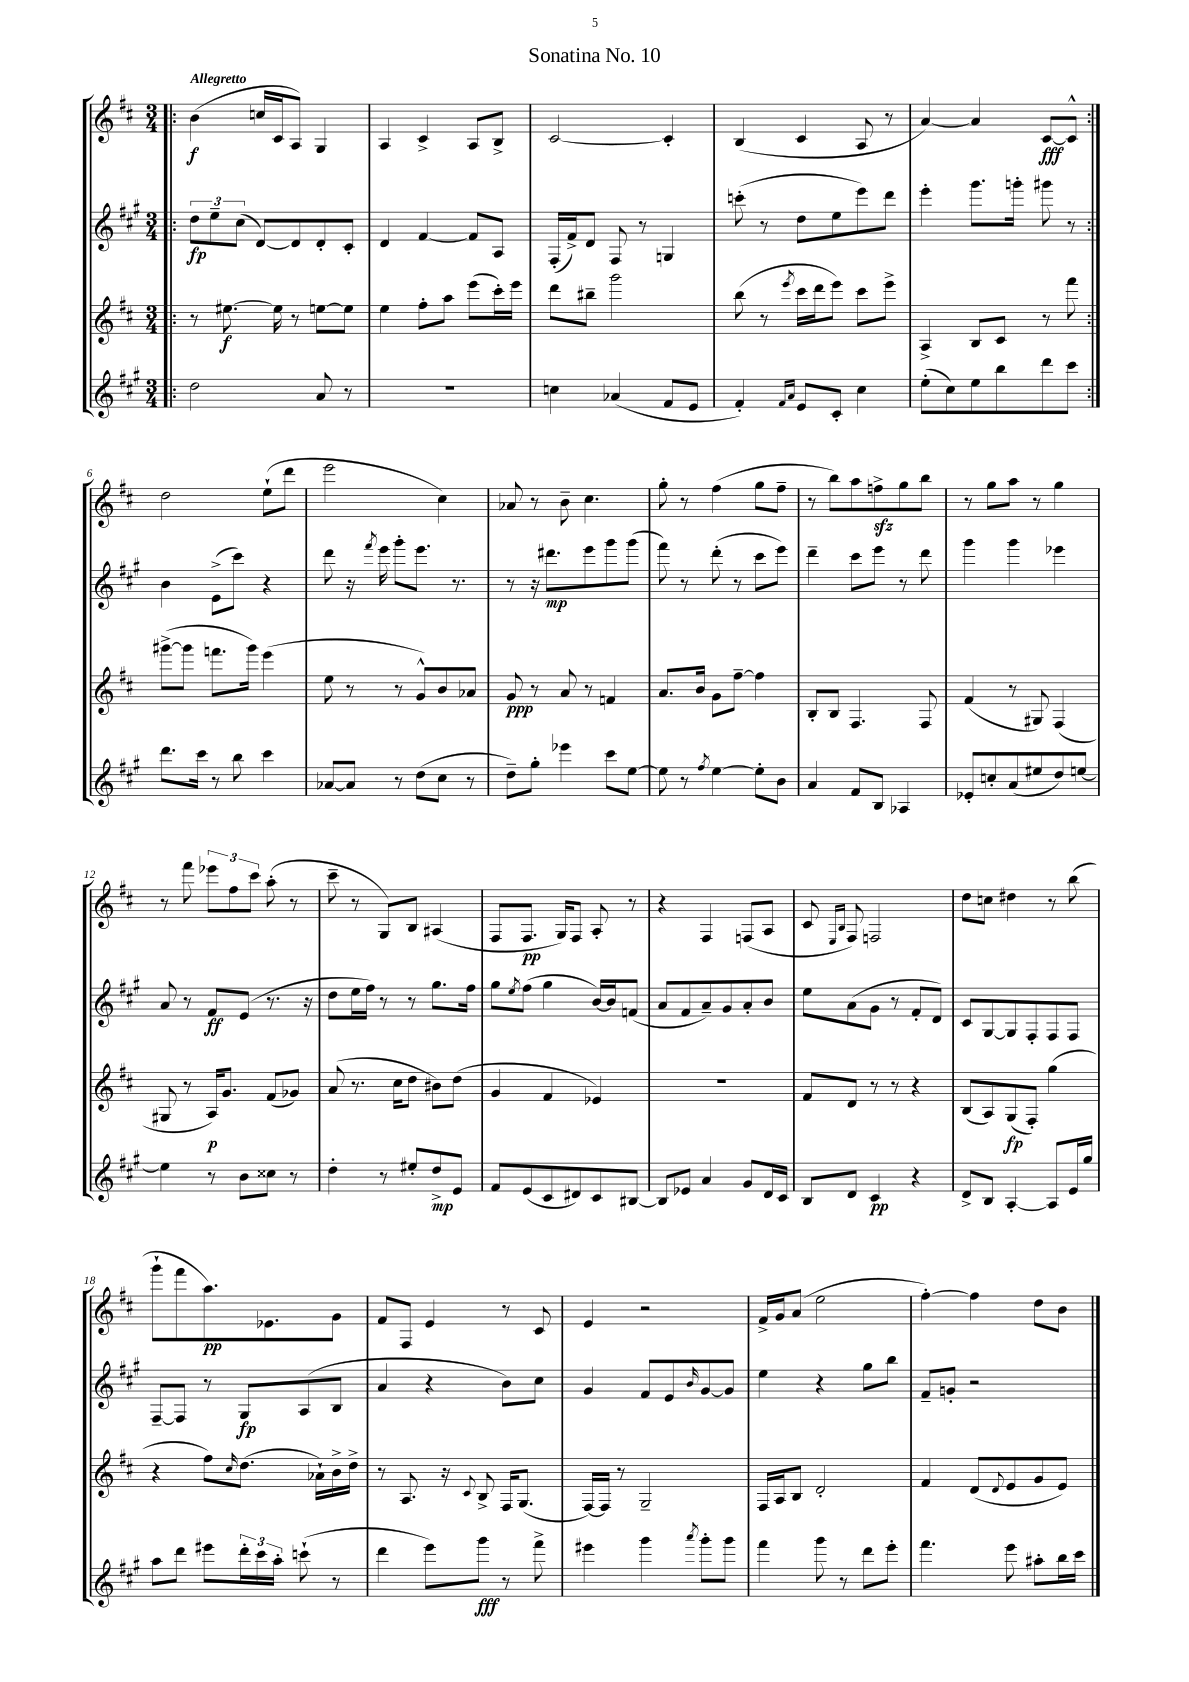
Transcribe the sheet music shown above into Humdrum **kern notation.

**kern	**dynam	**kern	**dynam	**kern	**dynam	**kern	**dynam
*part4	*part4	*part3	*part3	*part2	*part2	*part1	*part1
*staff4	*staff4	*staff3	*staff3	*staff2	*staff2	*staff1	*staff1
*clefG2	*	*clefG2	*	*clefG2	*	*clefG2	*
*k[f#c#g#]	*	*k[f#c#]	*	*k[f#c#g#]	*	*k[f#c#]	*
*M3/4	*	*M3/4	*	*M3/4	*	*M3/4	*
=1!|:	=1!|:	=1!|:	=1!|:	=1!|:	=1!|:	=1!|:	=1!|:
!	!	!	!	!	!	!LO:TX:a:B:t=Allegretto	!
2dd\	.	8r	.	12dd\L	fp	(4b\	f
.	.	.	.	12ee~\	.	.	.
.	.	[8.ee#X\	f	.	.	.	.
.	.	.	.	(12cc#\J	.	.	.
.	.	.	.	[8d/L)	.	16ccn/LL	.
.	.	16ee#\]	.	.	.	16c#/J	.
.	.	8r	.	8d/]	.	8A/J)	.
8a/	.	[8een\L	.	8d'/	.	4G/	.
8r	.	8ee\J]	.	8c#'/J	.	.	.
=2	=2	=2	=2	=2	=2	=2	=2
2.r	.	4ee\	.	4d/	.	4A/	.
.	.	8ff#'\L	.	[4f#/	.	4c#^/	.
.	.	8aa\J	.	.	.	.	.
.	.	(8eee\L	.	8f#/L]	.	8A/L	.
.	.	16ccc#'\L)	.	8A/J	.	8B^/J	.
.	.	16eee\JJ	.	.	.	.	.
=3	=3	=3	=3	=3	=3	=3	=3
4ccn\	.	8ddd\L	.	(16F#'/LL	.	[2c#/	.
.	.	.	.	16f#^/J)	.	.	.
.	.	8bb#X~\J	.	8d/J	.	.	.
(4a-X/	.	2ggg\	.	8F#/	.	.	.
.	.	.	.	8r	.	.	.
8f#/L	.	.	.	4Gn/	.	4c#'/]	.
8e/J	.	.	.	.	.	.	.
=4	=4	=4	=4	=4	=4	=4	=4
4f#'/)	.	(8bb\	.	(8cccn'\	.	(4B/	.
.	.	8r	.	8r	.	.	.
16qqf#/LL	.	.	.	.	.	.	.
16qqa/JJ	.	8qeee/	.	.	.	.	.
8e/L	.	16ccc#\LL	.	8dd\L	.	4c#/	.
.	.	16ddd\J	.	.	.	.	.
8c#'/J	.	8eee\J)	.	8ee\	.	.	.
4cc#\	.	8ccc#\L	.	8eee\)	.	8A/	.
.	.	8eee^\J	.	8ddd\J	.	8r	.
=5	=5	=5	=5	=5	=5	=5	=5
(8ee'\L	.	4A^/	.	4eee'\	.	[4a/)	.
8cc#\)	.	.	.	.	.	.	.
8ee\	.	8B/L	.	8.ggg#\L	.	4a/]	.
8bb\	.	8c#/J	.	.	.	.	.
.	.	.	.	16gggn'\Jk	.	.	.
8ddd\	.	8r	.	8ggg#X\	.	[8c#/L	fff
8ccc#\J	.	8fff#\	.	8r	.	8c#^^/J]	.
!!LO:LB:g=z
=6:|!	=6:|!	=6:|!	=6:|!	=6:|!	=6:|!	=6:|!	=6:|!
8.ddd\L	.	([8ggg#X^\L	.	4b\	.	2dd\	.
.	.	8ggg#\J]	.	.	.	.	.
16ccc#\Jk	.	.	.	.	.	.	.
8r	.	8.fffn\L	.	(8e^\L	.	.	.
8bb\	.	.	.	8ccc#\J)	.	.	.
.	.	16ggg#\Jk)	.	.	.	.	.
4ccc#\	.	(4eee\	.	4r	.	(8ee`\L	.
.	.	.	.	.	.	8ddd\J	.
=7	=7	=7	=7	=7	=7	=7	=7
[8a-X/L	.	8ee\	.	8ddd\	.	2eee\	.
8a-/J]	.	8r	.	16r	.	.	.
.	.	.	.	8qfff#/	.	.	.
.	.	.	.	16eee\	.	.	.
8r	.	8r	.	8ggg#'\L	.	.	.
(8dd\L	.	8g^^/L)	.	8.eee\J	.	.	.
8cc#\J	.	8b/	.	.	.	4cc#\)	.
.	.	.	.	8.r	.	.	.
8r	.	8a-X/J	.	.	.	.	.
=8	=8	=8	=8	=8	=8	=8	=8
8dd~\L)	.	8g/	ppp	8r	.	8a-X/	.
8gg#'\J	.	8r	.	16r	.	8r	.
.	.	.	.	8.ddd#X\L	mp	.	.
4eee-X\	.	8a/	.	.	.	8b~\	.
.	.	8r	.	8eee\	.	4.cc#\	.
8ccc#\L	.	4fn/	.	8ggg#\	.	.	.
[8ee\J	.	.	.	(8ggg#\J	.	.	.
=9	=9	=9	=9	=9	=9	=9	=9
8ee\]	.	8.a/L	.	8fff#\)	.	8gg'\	.
8r	.	.	.	8r	.	8r	.
.	.	16b/Jk	.	.	.	.	.
8qff#/	.	.	.	.	.	.	.
[4ee\	.	8g\L	.	(8ddd'\	.	(4ff#\	.
.	.	[8ff#~\J	.	8r	.	.	.
8ee'\L]	.	4ff#\]	.	8ccc#\L	.	8gg\L	.
8b\J	.	.	.	8eee\J)	.	8ff#~\J	.
=10	=10	=10	=10	=10	=10	=10	=10
4a/	.	8B'/L	.	4ddd~\	.	8r	.
.	.	8B/J	.	.	.	8bb\L)	.
8f#/L	.	4.F#/	.	8ccc#\L	.	8aa\	.
8B/J	.	.	.	8eee\J	.	8ffnzz^\	.
4A-X/	.	.	.	8r	.	8gg\	.
.	.	8F#/	.	8ddd\	.	8bb\J	.
=11	=11	=11	=11	=11	=11	=11	=11
8e-X'/L	.	(4f#/	.	4ggg#\	.	8r	.
8ccn'/	.	.	.	.	.	8gg\L	.
(8a/	.	8r	.	4ggg#\	.	8aa\J	.
8ee#X/	.	8G#X/)	.	.	.	8r	.
8dd/)	.	(4F#/	.	4eee-X\	.	4gg\	.
[8een/J	.	.	.	.	.	.	.
!!LO:LB:g=z
=12	=12	=12	=12	=12	=12	=12	=12
4ee\]	.	8G#X/	.	8a/	.	8r	.
.	.	8r	.	8r	.	8fff#\	.
8r	.	16A/KL)	p	8f#/L	ff	12eee-X\L	.
.	.	8.g/J	.	.	.	.	.
.	.	.	.	.	.	12ff#\	.
8b\L	.	.	.	(8e/J	.	.	.
.	.	.	.	.	.	12ccc#\J	.
8cc##X\J	.	(8f#/L	.	8.r	.	(8aa'\	.
8r	.	8g-X/J)	.	.	.	8r	.
.	.	.	.	16r	.	.	.
=13	=13	=13	=13	=13	=13	=13	=13
4dd'\	.	(8a/	.	8dd\L	.	8ccc#~\	.
.	.	8.r	.	16ee\L	.	8r	.
.	.	.	.	16ff#\JJ)	.	.	.
8r	.	.	.	8r	.	8G/L)	.
.	.	16cc#\KL	.	.	.	.	.
8ee#X'/L	.	8dd\J	.	8r	.	8B/J	.
8dd^/	mp	8b#X\L)	.	8.gg#\L	.	(4A#X/	.
8e/J	.	(8dd\J	.	.	.	.	.
.	.	.	.	16ff#\Jk	.	.	.
=14	=14	=14	=14	=14	=14	=14	=14
8f#/L	.	4g/	.	8gg#\L	.	8F#/L	.
.	.	.	.	8qee/	.	.	.
(8e/	.	.	.	(8ff#\J	.	8.F#/J	pp
8c#/	.	4f#/	.	4gg#\	.	.	.
.	.	.	.	.	.	16G/KL)	.
8d#X/)	.	.	.	.	.	8F#/J	.
8c#/	.	4e-X/)	.	[16b/LL)	.	8A'/	.
.	.	.	.	16b/J]	.	.	.
[8B#X/J	.	.	.	(8fn/J	.	8r	.
=15	=15	=15	=15	=15	=15	=15	=15
8B#/L]	.	2.r	.	8a/L	.	4r	.
8e-X/J	.	.	.	8f#/	.	.	.
4a/	.	.	.	8a~/)	.	4F#/	.
.	.	.	.	8g#/	.	.	.
8g#/L	.	.	.	8a'/	.	(8Fn/L	.
16d/L	.	.	.	8b/J	.	8A/J	.
16c#/JJ	.	.	.	.	.	.	.
=16	=16	=16	=16	=16	=16	=16	=16
8B/L	.	8f#/L	.	8ee\L	.	8c#/	.
.	.	.	.	.	.	16qqE/LL	.
.	.	.	.	.	.	16qqB/JJ	.
8d/J	.	8d/J	.	(8a\	.	8F#/)	.
4c#/	pp	8r	.	8g#\J	.	2Fn/	.
.	.	8r	.	8r	.	.	.
4r	.	4r	.	8f#'/L	.	.	.
.	.	.	.	8d/J)	.	.	.
=17	=17	=17	=17	=17	=17	=17	=17
8d^/L	.	(8B/L	.	8c#/L	.	8dd\L	.
8B/J	.	8A/)	.	[8G#/	.	8ccn\J	.
[4A'/	.	(8G/	fp	8G#/]	.	4dd#X\	.
.	.	8F#'/J)	.	8F#'/	.	.	.
8A/L]	.	(4gg\	.	8F#/	.	8r	.
16e/L	.	.	.	8F#/J	.	(8bb\	.
16gg#/JJ	.	.	.	.	.	.	.
!!LO:LB:g=z
=18	=18	=18	=18	=18	=18	=18	=18
8aa\L	.	4r	.	[8F#~/L	.	8ggg`\L	.
8ddd\J	.	.	.	8F#/J]	.	8fff#\	.
8eee#X\L	.	8ff#\L)	.	8r	.	8.aa\)	pp
.	.	16qqcc#/	.	.	.	.	.
24ddd'\L	.	(8.dd\J	.	8G#/L	fp	.	.
24ccc#\	.	.	.	.	.	.	.
.	.	.	.	.	.	8.e-X\	.
24aa'\JJ	.	.	.	.	.	.	.
(8cccn`\	.	.	.	(8A/	.	.	.
.	.	16a-X`\LL)	.	.	.	.	.
8r	.	16b^\	.	8B/J	.	8g\J	.
.	.	16dd^\JJ	.	.	.	.	.
=19	=19	=19	=19	=19	=19	=19	=19
4ddd\	.	8r	.	4a/	.	8f#/L	.
.	.	8.A/	.	.	.	8F#/J	.
8eee\L)	.	.	.	4r	.	4e/	.
.	.	16r	.	.	.	.	.
.	.	8qqc#/	.	.	.	.	.
8ggg#\J	fff	8B^/	.	.	.	.	.
8r	.	16F#/KL	.	8b\L)	.	8r	.
.	.	(8.G/J	.	.	.	.	.
8fff#^\	.	.	.	8cc#\J	.	8c#/	.
=20	=20	=20	=20	=20	=20	=20	=20
4eee#X\	.	[16F#/LL)	.	4g#/	.	4e/	.
.	.	16F#/JJ]	.	.	.	.	.
.	.	8r	.	.	.	.	.
4ggg#\	.	2G~/	.	8f#/L	.	2r	.
.	.	.	.	8e/	.	.	.
8qaaa/	.	.	.	16qqb/	.	.	.
8ggg#'\L	.	.	.	[8g#/	.	.	.
8ggg#\J	.	.	.	8g#/J]	.	.	.
=21	=21	=21	=21	=21	=21	=21	=21
4fff#\	.	16F#/LL	.	4ee\	.	16f#^/LL	.
.	.	16A/J	.	.	.	16g/J	.
.	.	8B/J	.	.	.	(8a/J	.
8ggg#\	.	2d'/	.	4r	.	2ee\	.
8r	.	.	.	.	.	.	.
8ddd\L	.	.	.	8gg#\L	.	.	.
8eee'\J	.	.	.	8bb\J	.	.	.
=22	=22	=22	=22	=22	=22	=22	=22
4.fff#\	.	4f#/	.	8f#~/L	.	[4ff#'\)	.
.	.	.	.	8gn'/J	.	.	.
.	.	(8d/L	.	2r	.	4ff#\]	.
.	.	8qqd/	.	.	.	.	.
8eee\	.	8e/	.	.	.	.	.
8aa#X'\L	.	8g/	.	.	.	8dd\L	.
16bb\L	.	8e/J)	.	.	.	8b\J	.
16ccc#\JJ	.	.	.	.	.	.	.
==	==	==	==	==	==	==	==
*-	*-	*-	*-	*-	*-	*-	*-
